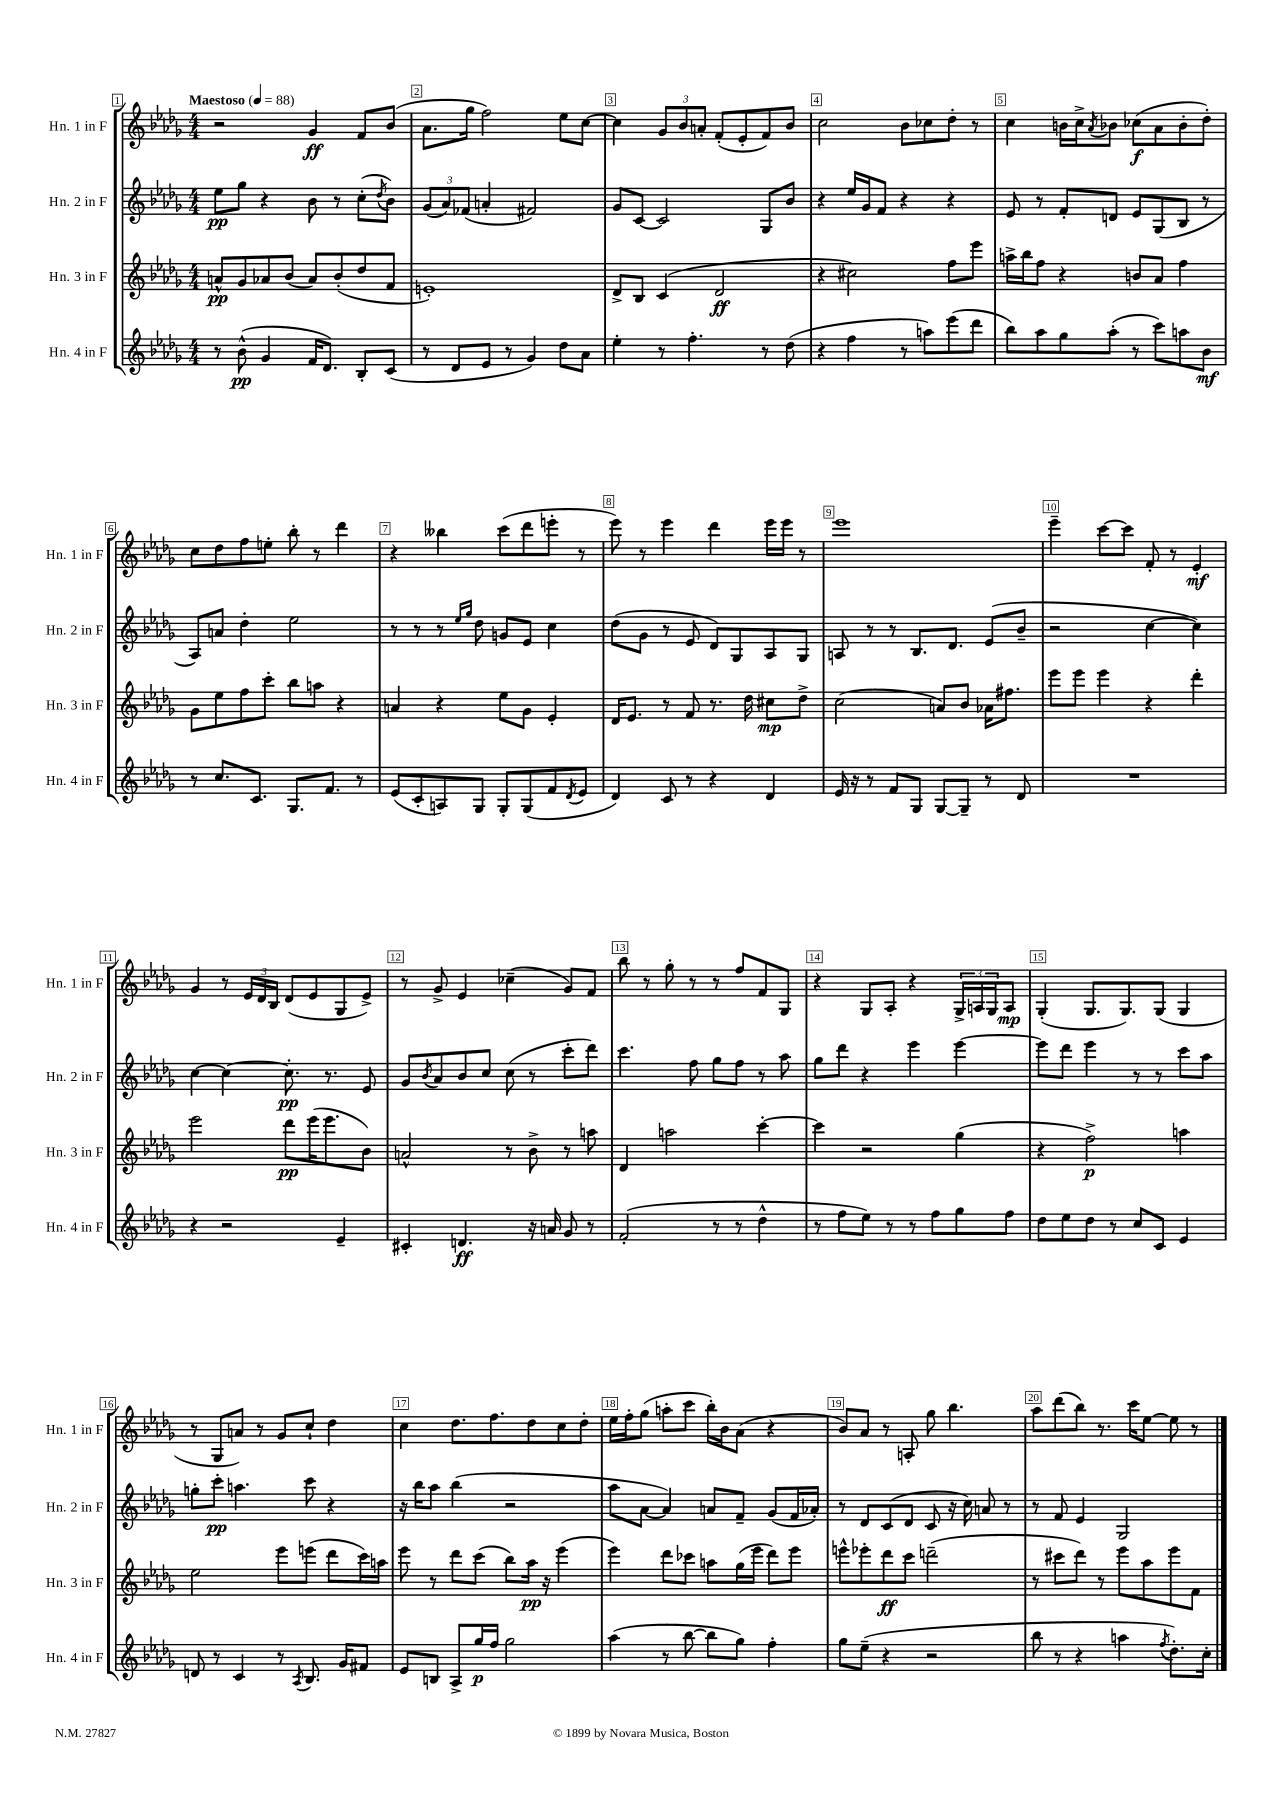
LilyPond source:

<<
\new StaffGroup <<
\new Staff = "s0" \with { instrumentName = "Hn. 1 in F" shortInstrumentName = "Hn. 1 in F" } {
    \clef treble \key des \major \numericTimeSignature \time 4/4 \tempo "Maestoso" 4 = 88
    r2 ges'4\ff f'8 bes'8( |
    aes'8. ges''16 f''2) ees''8 c''8~ |
    c''4 \tuplet 3/2 { ges'8 bes'8 a'8-. } f'8-.( ees'8-. f'8) bes'8 |
    c''2 bes'8 ces''8 des''8-. r8 |
    c''4 b'16 c''16-> \acciaccatura { aes'8 } bes'8 ces''8\f( aes'8 bes'8-. des''8-.) |
    c''8 des''8 f''8 e''8-. bes''8-. r8 des'''4 |
    r4 beses''4 c'''8( des'''8 e'''8-. r8 |
    ees'''8) r8 ees'''4 des'''4 ees'''16 ees'''16 r8 |
    ees'''1 |
    ees'''4-- c'''8~ c'''8 f'8-. r8 ees'4-.\mf |
    ges'4 r8 \tuplet 3/2 { ees'16 des'16 bes16 } des'8( ees'8 ges8 ees'8->) |
    r8 ges'8-> ees'4 ces''4--( ges'8) f'8 |
    bes''8 r8 ges''8-. r8 r8 f''8 f'8 ges8 |
    r4 ges8 aes8-. r4 \tuplet 3/2 { ges16-> a16 ges16 } a8\mp |
    ges4-.( ges8. ges8.) ges8( ges4 |
    r8 ges8 a'8) r8 ges'8 c''8-! des''4 |
    c''4 des''8. f''8. des''8 c''8 des''8-. |
    ees''16 f''16-. ges''8( a''8-. c'''8 bes''16-.) bes'16 aes'8( r4 |
    bes'8) aes'8 r8 a8-. ges''8 bes''4. |
    aes''8 des'''8( bes''8) r8. c'''16 ees''8~ ees''8 r8 \bar "|." |
}
\new Staff = "s1" \with { instrumentName = "Hn. 2 in F" shortInstrumentName = "Hn. 2 in F" } {
    \clef treble \key des \major \numericTimeSignature \time 4/4
    ees''8\pp ges''8 r4 bes'8 r8 c''8-.( \acciaccatura { des''8 } bes'8) |
    \tuplet 3/2 { ges'8( aes'8) fes'8( } a'4-. fis'2) |
    ges'8 c'8~ c'2 ges8 bes'8 |
    r4 ees''16 ges'16 f'8 r4 r4 |
    ees'8 r8 f'8-. d'8 ees'8 ges8( bes8 r8 |
    aes8) a'8 des''4-. ees''2 |
    r8 r8 r8 \grace { ees''16 ges''16 } des''8 g'8 ees'8 c''4 |
    des''8( ges'8 r8 ees'8 des'8) ges8 aes8 ges8 |
    a8 r8 r8 bes8. des'8. ees'8( bes'8-- |
    r2 c''4~ c''4) |
    c''4~ c''4~ c''8.-.\pp r8. ees'8 |
    ges'8 \acciaccatura { bes'8 } aes'8 bes'8 c''8 c''8( r8 c'''8-. des'''8) |
    c'''4. f''8 ges''8 f''8 r8 aes''8 |
    ges''8 des'''8 r4 ees'''4 ees'''4~ |
    ees'''8 des'''8 ees'''4 r8 r8 c'''8 aes''8 |
    g''8-. c'''8-.\pp a''4. c'''8 r4 |
    r16 bes''16 aes''8 bes''4( r2 |
    aes''8 aes'8~ aes'4) a'8 f'8-- ges'8( f'16 aes'16-.) |
    r8 des'8 c'8( des'8 c'8 r16 c''16) a'8 r8 |
    r8 f'8 ees'4 ges2 \bar "|." |
}
\new Staff = "s2" \with { instrumentName = "Hn. 3 in F" shortInstrumentName = "Hn. 3 in F" } {
    \clef treble \key des \major \numericTimeSignature \time 4/4
    a'8-^\pp ges'8 aes'8 bes'8( aes'8) bes'8-.( des''8 f'8 |
    e'1-.) |
    des'8-> bes8 c'4( des'2\ff |
    r4 cis''2) f''8 ees'''8 |
    a''16-> bes''16 f''8 r4 b'8 aes'8 f''4 |
    ges'8 ees''8 f''8 c'''8-. bes''8 a''8 r4 |
    a'4 r4 ees''8 ges'8 ees'4-. |
    des'16 ees'8. r8 f'8 r8. des''16 cis''8\mp des''8-> |
    c''2( a'8) bes'8 aes'16 fis''8. |
    ees'''8 ees'''8 ees'''4 r4 des'''4-. |
    ees'''2 des'''8\pp ees'''16( ees'''8. bes'8) |
    a'2-^ r8 bes'8-> r8 a''8 |
    des'4 a''2 c'''4~-. |
    c'''4 r2 ges''4( |
    r4 f''2->\p) a''4 |
    ees''2 ees'''8 e'''8( des'''8 c'''16) a''16 |
    ees'''8 r8 des'''8 c'''8( bes''8) aes''16\pp r16 ees'''4( |
    ees'''4) des'''8 ces'''8 a''8 ges''16( ees'''16 des'''8) ees'''8 |
    e'''8-^ ees'''8-. des'''8\ff c'''8 d'''2--( |
    r8 cis'''8 des'''8) r8 ees'''8 aes''8 ees'''8 f'8 \bar "|." |
}
\new Staff = "s3" \with { instrumentName = "Hn. 4 in F" shortInstrumentName = "Hn. 4 in F" } {
    \clef treble \key des \major \numericTimeSignature \time 4/4
    r8 bes'8-^\pp( ges'4 f'16 des'8.) bes8-. c'8( |
    r8 des'8 ees'8 r8 ges'4) des''8 aes'8 |
    ees''4-. r8 f''4.-. r8 des''8( |
    r4 f''4 r8 a''8) ees'''8( des'''8 |
    bes''8) aes''8 ges''8 aes''8-.( r8 c'''8) a''8 bes'8\mf |
    r8 c''8. c'8. ges8. f'8. r8 |
    ees'8( c'8-. a8) ges8 ges8-. ges8( f'8 \acciaccatura { des'8 } ees'8 |
    des'4) c'8 r8 r4 des'4 |
    ees'16 r16 r8 f'8 ges8 ges8~ ges8-- r8 des'8 |
    R1 |
    r4 r2 ees'4-- |
    cis'4-. d'4.\ff r16 a'16 ges'8 r8 |
    f'2-.( r8 r8 des''4-^ |
    r8 f''8 ees''8) r8 r8 f''8 ges''8 f''8 |
    des''8 ees''8 des''8 r8 c''8 c'8 ees'4 |
    d'8 r8 c'4 r8 \acciaccatura { aes8 } bes8. ges'16 fis'8 |
    ees'8 b8 aes8-> ges''16\p f''16 ges''2 |
    aes''4( r8 bes''8~ bes''8 ges''8) f''4-. |
    ges''8 ees''8--( r4 r2 |
    bes''8 r8 r4 a''4 \acciaccatura { f''8 } des''8.-.) c''16-. \bar "|." |
}
>>
>>
\layout { \context { \Score \override BarNumber.break-visibility = ##(#f #t #t) barNumberVisibility = #all-bar-numbers-visible \override BarNumber.stencil = #(make-stencil-boxer 0.1 0.3 ly:text-interface::print) } }
